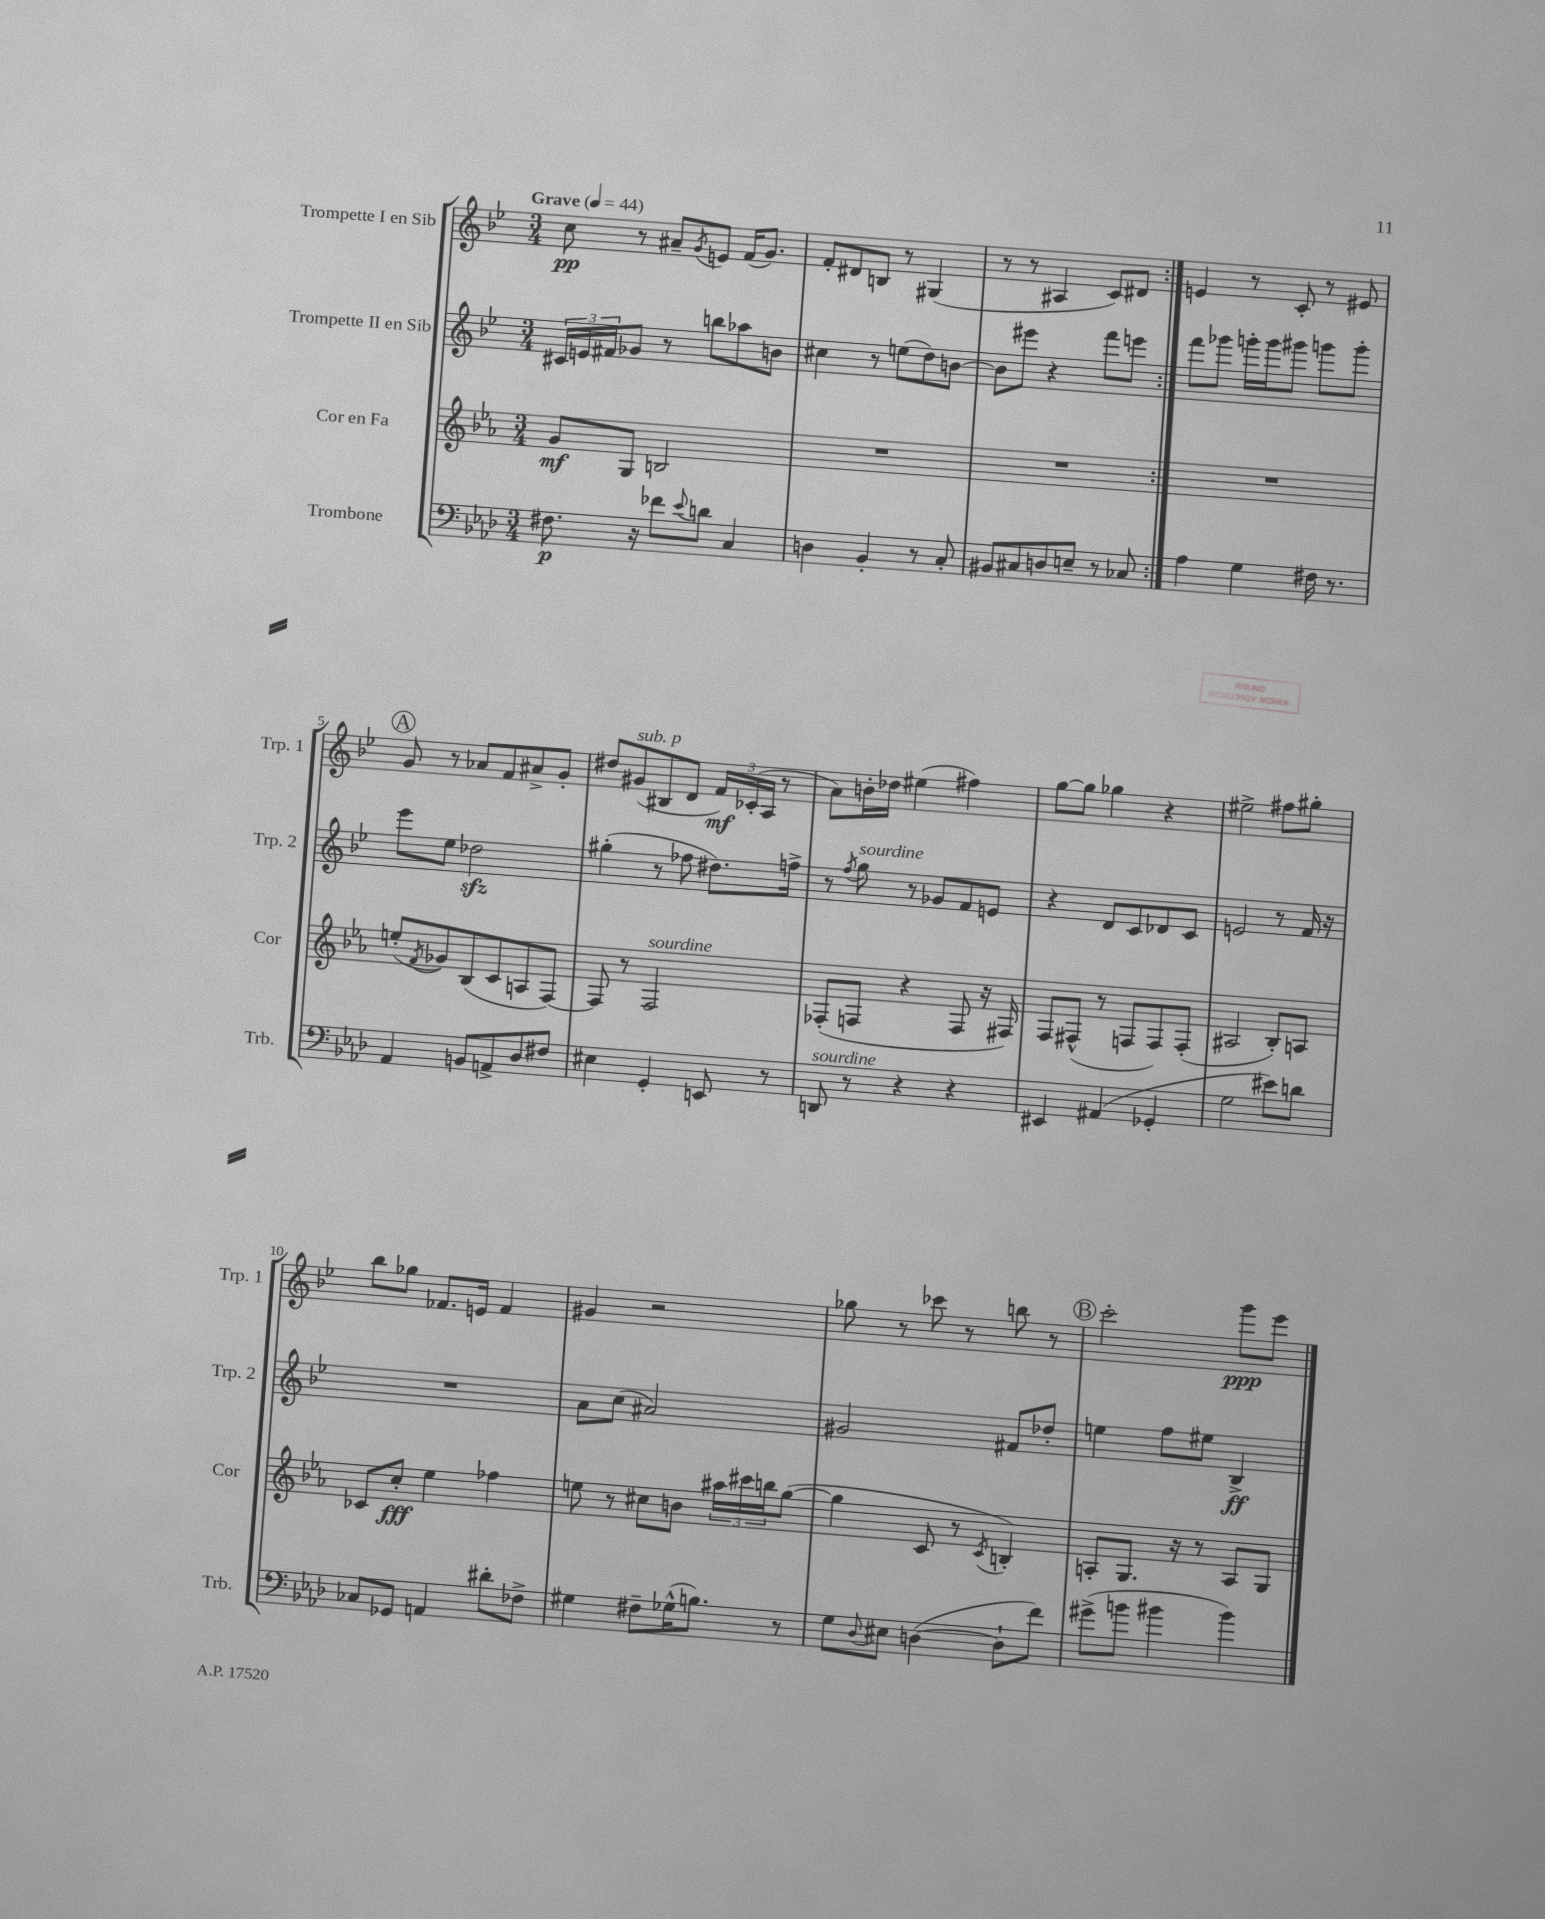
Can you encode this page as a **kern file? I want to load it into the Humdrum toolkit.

**kern	**kern	**kern	**kern
*staff4	*staff3	*staff2	*staff1
*clefF4	*clefG2	*clefG2	*clefG2
*k[b-e-a-d-]	*k[b-e-a-]	*k[b-e-]	*k[b-e-]
*M3/4	*M3/4	*M3/4	*M3/4
*MM44	*MM44	*MM44	*MM44
8.F#	8g	24c#	8cc
.	.	24e	.
.	.	24f#	.
.	8G	8g-	8r
16r	.	.	.
8f-	2B	8r	8a#~
8qqe-	.	.	8qg
8d	.	8bb	8e
4C	.	8aa-	(16f
.	.	.	8.g)
.	.	8b	.
=	=	=	=
4D	2.r	4cc#	8f'
.	.	.	8d#
4BB-'	.	8r	8B
.	.	(8ee	8r
8r	.	8dd)	(4G#
8C'	.	[8b	.
=	=	=	=
8BB#	2.r	8b]	8r
8C#	.	8eee#	8r
8D	.	4r	4A#
8E~	.	.	.
8r	.	8fff	8c)
8C-	.	8eee	8d#
=:|!	=:|!	=:|!	=:|!
4A-	2.r	8fff	4e
.	.	8ggg-	.
4G	.	16ggg'	8r
.	.	16ggg	.
.	.	8ggg#	8c'
16F#	.	8ggg	8r
8.r	.	.	.
.	.	8ggg'	8e#
=	=	=	=
4AA-	(8ee'	8eee-	8g
.	8qf	.	.
.	8g-)	8ee-	8r
8BB	(8B-	2dd-	8a-
8AA^	8c	.	8f
8D-	8A	.	8a#^
8F#	[8F)	.	8g'
=	=	=	=
4E#	8F]	(4gg#'	8dd#
.	8r	.	(8g#
4GG'	2F	8r	8B#
.	.	8ff-	8d
8EE	.	8.dd#)	24f)
.	.	.	(24c-'
.	.	.	24A
8r	.	.	8r
.	.	16ff^	.
=	=	=	=
8DD	(8F-'	8r	8a)
.	.	8qff	.
8r	8F	8gg	16b'
.	.	.	16dd-
4r	4r	8r	(4ee#
.	.	8g-	.
4r	8F	8f	4ff#)
.	16r	8e	.
.	16F#)	.	.
=	=	=	=
4EE#	8F	4r	[8gg
.	(8F#^^	.	8gg]
(4AA#	8r	8d	4gg-
.	8F	8c	.
4GG-'	8F)	8d-	4r
.	(8F'	8c	.
=	=	=	=
2G	2A#	2e	2ee#^
8e#)	8B-')	8r	8ff#
8d	8A	16f	8gg#'
.	.	16r	.
=	=	=	=
8C-	8c-	2.r	8bb-
8GG-	8cc'	.	8gg-
4AA	4ee-	.	8.f-
.	.	.	16e
8d#'	4ff-	.	4f-
8F-^	.	.	.
=	=	=	=
4G#	8ee	8a	4g#
.	8r	(8cc	.
8F#~	8cc#	2a#)	2r
(16G-^^	8b	.	.
8.B)	.	.	.
.	24aa#	.	.
.	24ccc#	.	.
.	24bb	.	.
8r	([8gg	.	.
=	=	=	=
8G	4gg]	2g#	8gg-
8qqD-	.	.	.
8E#	.	.	8r
([4D	8c	.	8ccc-
.	8r	.	8r
.	8qc	.	.
8D`]	4B')	8f#	8bb
8f)	.	8dd-'	8r
=	=	=	=
(8g#^	8A'	4ee	2ccc'
8b	8.G	.	.
4b#	.	8ff	.
.	16r	.	.
.	8r	8ee#	.
4b#)	8A	4B-^	8ggg
.	8G	.	8eee-
==	==	==	==
*-	*-	*-	*-
